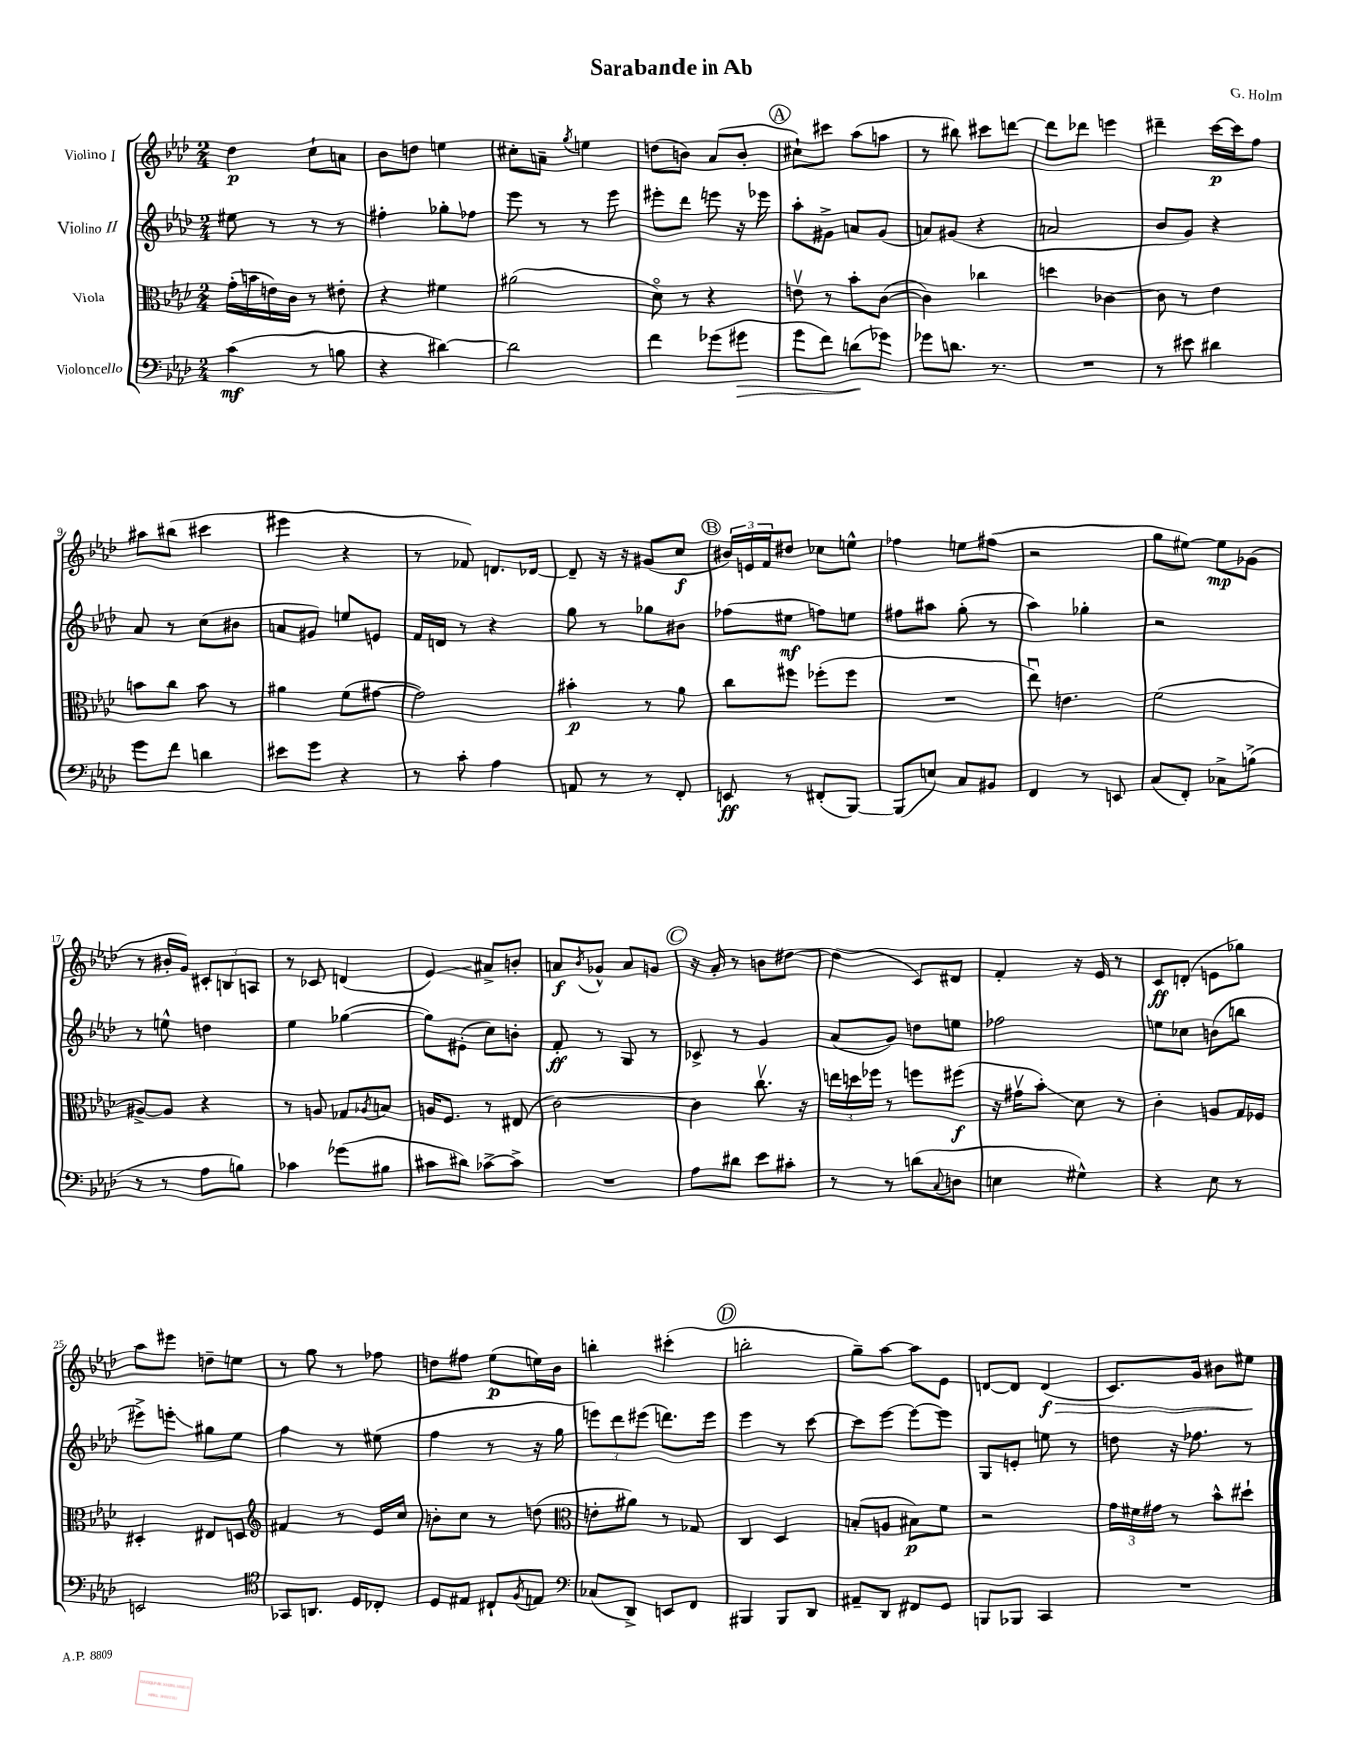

**kern	**kern	**kern	**kern
*staff4	*staff3	*staff2	*staff1
*clefF4	*clefC3	*clefG2	*clefG2
*k[b-e-a-d-]	*k[b-e-a-d-]	*k[b-e-a-d-]	*k[b-e-a-d-]
*M2/4	*M2/4	*M2/4	*M2/4
(4c	(16g'	8ee#	4dd-
.	16b	.	.
.	16e)	8r	.
.	16c	.	.
8r	8r	8r	8cc`
8B	8e#'	8r	8a
=	=	=	=
4r	4r	4ff#'	8b-
.	.	.	8dd
[4d#)	4f#	8gg-'	4ee
.	.	8ff-	.
=	=	=	=
2d#]	(2a#	8eee-	8cc#'
.	.	8r	8a~
.	.	.	8qgg
.	.	8r	4ee
.	.	8eee-	.
=	=	=	=
4f	8d-o)	8eee#'	(8dd
.	8r	8ddd-	8b)
(8g-	4r	8eee	(8a-
8g#	.	16r	8b'
.	.	16eee-	.
=	=	=	=
8g	8ev	8aa-'	8cc#`)
8f)	8r	8g#^	8ccc#
(8d	8b-'	8a	(8aa-
8g-)	([8c	(8g#	8aa
=	=	=	=
8g-	4c])	8a)	8r
8.d	.	(8g#	8bb#)
.	4cc-	4r	8ccc#
8.r	.	.	.
.	.	.	[8ddd
=	=	=	=
2r	4dd	2a	8ddd]
.	.	.	8ddd-
.	[4c-	.	4eee
=	=	=	=
8r	8c-]	8b-	4ddd#~
8e#	8r	8g)	.
4d#	4e-	4r	[16ccc
.	.	.	16ccc]
.	.	.	8ff
=	=	=	=
8g	8b	8a-	8aa#
8f	8cc	8r	(8bb#
4d	8b	(8cc	4ccc#
.	8r	8b#	.
=	=	=	=
8e#	4a#	8a	4eee#
8g	.	8g#)	.
4r	(8f	8ee	4r
.	[8g#	8e	.
=	=	=	=
8r	2g#])	16f	8r
.	.	16d	.
8c'	.	8r	8f-)
4A-	.	4r	8.d
.	.	.	[16d-
=	=	=	=
8AA	4b#'	8gg	8d-~]
8r	.	8r	16r
.	.	.	16r
8r	8r	8gg-	(8g#
8FF'	8a-	8b#	8cc
=	=	=	=
8EE	8cc	(8ff-	24b#)
.	.	.	24e
.	.	.	24f
8r	8ff#	8ee#	8dd#
(8FF#'	(8ff-'	8ff)	8cc-
[8BBB-)	8ff-	8ee	8ee^^
=	=	=	=
(8BBB-]	2r	8ff#	4ff-
8E)	.	8aa#	.
8C	.	(8gg'	8ee
8BB#	.	8r	(8ff#
=	=	=	=
4FF	8ee-u)	4aa-)	2r
.	4.e	.	.
8r	.	4gg-'	.
8EE	.	.	.
=	=	=	=
(8C	(2f	2r	8gg
8FF')	.	.	[8ee#)
8C-^	.	.	8ee#]
(8B^	.	.	(8g-
=	=	=	=
8r	[8A#^)	8r	8r
8r	8A#]	8ee^^	16b#'
.	.	.	16g)
8A-	4r	4dd	12c#'
.	.	.	12B
8B)	.	.	.
.	.	.	12A
=	=	=	=
4c-	8r	4ee-	8r
.	8A	.	8c-
(8g-	8G-	([4gg-	(4d
.	8qA-	.	.
8B#	8B	.	.
=	=	=	=
8c#	16A	8gg-])	4e-)
.	8.F	.	.
8d#)	.	(8e#'	.
[8c-^	8r	8cc)	8a#^
8c-^]	(8E#	8b'	8b'
=	=	=	=
2r	[2c)	8f'	8a
.	.	.	8qb-
.	.	8r	8g-^^
.	.	8G	8a
.	.	8r	8g
=	=	=	=
8A-	4c]	8c-^	16r
.	.	.	16a-'
8d#	.	8r	8r
8e-	8.ccv	4g	8b
8c#'	.	.	[8dd#
.	16r	.	.
=	=	=	=
8r	24ee	(8a-	(4dd#]
.	24dd	.	.
.	24ff-	.	.
8r	8r	8g)	.
(8d	8ff	8dd	8c)
8qqC	.	.	.
8D	(8ff#	8ee	8d#
=	=	=	=
4E	16r	2ff-	4f'
.	16g#v	.	.
.	8b-')	.	.
4G#^^)	8d-	.	16r
.	.	.	16e-
.	8r	.	8r
=	=	=	=
4r	4c'	8ee	8c
.	.	8cc-	(8d'
8E-	8A	(8b	8e
8r	16G	8bb	8gg-)
.	16F-	.	.
=	=	=	=
2EE	4D#'	8eee#^)	8aa-
.	.	8eee'	8eee#
.	8E#	8gg#	8dd~
.	8D	8ee-	8ee
=	=	=	=
*clefC4	*clefG2	*	*
8GG-	4f#	4ff	8r
8.AA	.	.	8gg
.	8r	8r	8r
16D-	.	.	.
8C-'	16e-	(8ee#	8ff-
.	16cc	.	.
=	=	=	=
8D-	8b'	4ff	8dd
8E#	8cc	.	8ff#
8C#`	8r	8r	(8ee-
8qF	.	.	.
8E	(8dd	16r	16ee)
.	.	16gg	16b-
=	=	=	=
*clefF4	*clefC3	*	*
(8C-	8e'	12eee)	4bb'
.	.	12ddd-	.
8DD-^)	8a#)	.	.
.	.	(12eee#	.
8EE	8r	8.ddd)	(4ccc#'
8FF	8G-	.	.
.	.	16eee#	.
=	=	=	=
4BBB#	4C	4eee-	2bb'
8BBB#	4D-	8r	.
8DD-	.	[8ccc	.
=	=	=	=
8AA#~	(8B'	8ccc]	8gg~)
8DD-	8A	[8eee-	[8aa-
8FF#	8B#)	8eee-_	8aa-]
8GG	8f	8eee-]	8e-
=	=	=	=
8BBB	2r	8G	[8d
8BBB-	.	8e'	8d]
4CC	.	8ee	(4d
.	.	8r	.
=	=	=	=
2r	24g	8dd	8.c)
.	24f#	.	.
.	24g#	.	.
.	8r	16r	.
.	.	8.ff-	16g
.	8b-^^	.	8b#
.	8dd#`	8r	8ee#
==	==	==	==
*-	*-	*-	*-
